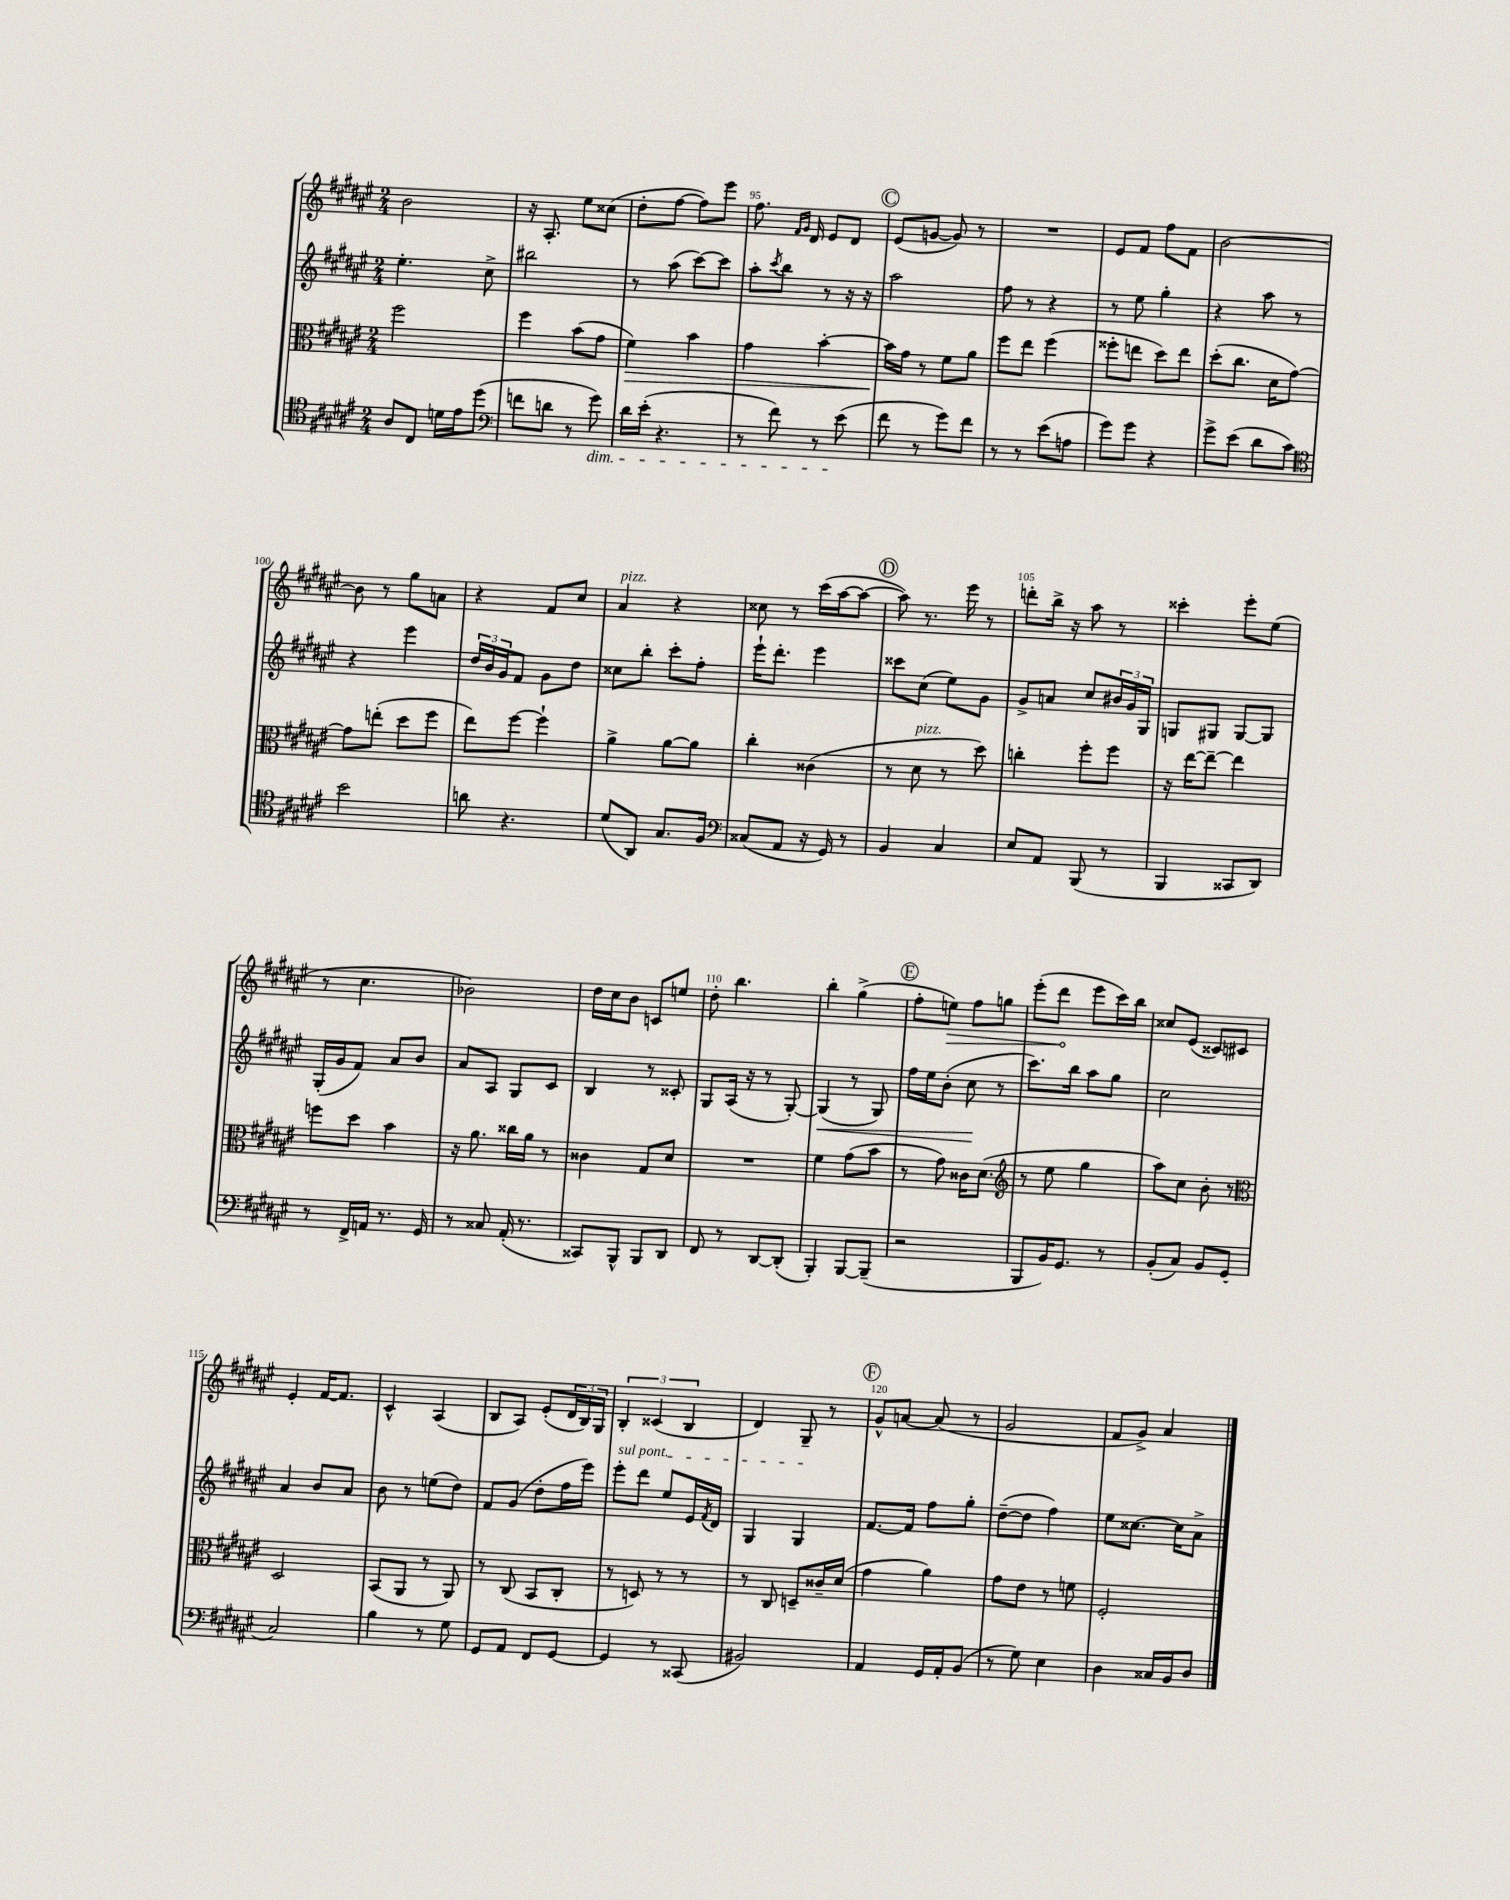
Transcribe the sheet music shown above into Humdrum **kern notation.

**kern	**kern	**kern	**kern
*staff4	*staff3	*staff2	*staff1
*clefC4	*clefC3	*clefG2	*clefG2
*k[f#c#g#d#a#e#]	*k[f#c#g#d#a#e#]	*k[f#c#g#d#a#e#]	*k[f#c#g#d#a#e#]
*M2/4	*M2/4	*M2/4	*M2/4
8A#	2ff#	4.ee#'	2b
8C#	.	.	.
16d	.	.	.
16e#	.	.	.
(8dd#	.	8cc#^	.
=	=	=	=
*clefF4	*	*	*
8f	4ff#	2bb#	16r
.	.	.	8.A#'
8d	.	.	.
8r	(8b	.	8ee#
8g#)	8g#	.	(8cc##
=	=	=	=
16d#	4f#)	8r	8dd#'
(16e#'	.	.	.
4.r	.	(8aa#	[8ff#
.	4b	[8ccc#)	8ff#])
.	.	8ccc#]	8eee#
=	=	=	=
8r	4g#	8aa#'	8.ff#
.	.	8qccc#	.
8f#)	.	8bb	.
.	.	.	16qqf#
.	.	.	16qqg#
.	.	.	16d#
8r	[4b'	8r	8e#
(8e#	.	16r	8d#
.	.	16r	.
=	=	=	=
8f#	16b]	2aa#	(8e#
.	16g#	.	.
8r	8r	.	[8g
8g#)	8f#	.	8g])
8f#	8a#	.	8r
=	=	=	=
8r	8ff#	8ff#	2r
8r	8ee#	8r	.
(8e#	(4ff#	4r	.
8A	.	.	.
=	=	=	=
8g#)	8ff##'	8r	8e#
8g#	8ee	8ee#	8f#
4r	8dd#)	4gg#'	8ff#
.	8ee	.	8f#
=	=	=	=
8g#^	(8dd#'	4r	[2b
(8e#	8.cc#	.	.
8d#	.	8aa#	.
.	16d#	.	.
8c#)	[8g#)	8r	.
=	=	=	=
*clefC4	*	*	*
2b	8g#]	4r	8b]
.	(8ee'	.	8r
.	8dd#	4eee#	8gg#
.	8ff#	.	8a
=	=	=	=
8a	8ee#)	24dd#	4r
.	.	24b	.
.	.	24g#	.
4.r	[8ff#	8f#	.
.	4ff#`]	8g#	8f#
.	.	8dd#	8cc#
=	=	=	=
(8d#	4a#^	8cc##	4a#
8AA#)	.	8bb'	.
8.G#	[8a#	8ccc#'	4r
.	8a#]	8ff#'	.
16F#	.	.	.
=	=	=	=
*clefF4	*	*	*
(8C##	4cc#'	16eee#`	8cc##
.	.	8.ddd#'	.
8AA#	.	.	8r
16r	(4c##	4eee#	(16ccc#
16GG#)	.	.	[16aa#
8r	.	.	8aa#_
=	=	=	=
4BB	8r	8ccc##	8aa#])
.	8d#	(8cc#	8.r
4C#	8r	8ee#)	.
.	.	.	16eee#
.	8dd#)	8g#	8r
=	=	=	=
8E#	4cc'	8g#^	8ddd'
8AA#	.	8a	16bb^
.	.	.	16r
(8BBB	8ff#'	8cc#	8aa#
8r	8ff#	24b#	8r
.	.	24g#	.
.	.	24G#	.
=	=	=	=
4BBB	16r	8G	4ccc##'
.	[16ee#	.	.
.	8ee#~_	8G#	.
8CC##	4ee#]	[8G#	8eee#'
8DD#)	.	8G#]	(8ee#
=	=	=	=
8r	8ff	(16G#'	8r
.	.	16g#	.
16FF#^	8dd#	8f#)	4.cc#
16AA	.	.	.
8.r	4b	8a#	.
.	.	8b	.
16GG#	.	.	.
=	=	=	=
8r	16r	8a#	2b-)
.	8.a#	.	.
8C##	.	8A#	.
(16AA#'	16cc##	8G#	.
8.r	16a#	.	.
.	8r	8c#	.
=	=	=	=
8CC##)	4c##	4B	16dd#
.	.	.	16cc#
8BBB^^	.	.	8b
8BBB	8G#	8r	8c
8DD#	8d#	8c##'	8ee
=	=	=	=
8FF#	2r	8G#	8dd#'
8r	.	(16A#	4.bb
.	.	16r	.
[8DD#	.	8r	.
(8DD#']	.	[8G#')	.
=	=	=	=
4BBB')	4f#	(4G#]	4bb'
[8BBB	(8g#	8r	(4gg#^
(8BBB~]	8b	8G#)	.
=	=	=	=
2r	8r	16ff#	8ff#'
.	.	16ee#	.
.	8g#)	(8b'	8ee)
.	16c##	8cc#	8ff#
.	(8.d#	.	.
.	.	8r	8gg
=	=	=	=
*	*clefG2	*	*
8BBB	8r	8.ccc#)	(8eee#'
16BB)	8ee#	.	8ddd#
8.GG#	.	16bb	.
.	4gg#	8aa#	8eee#
8r	.	8gg#	16ccc#)
.	.	.	16bb
=	=	=	=
(8BB'	8aa#)	2cc#	8cc##
8C#)	8cc#	.	(8e#
8BB	8b'	.	8c##)
(8GG#	8r	.	8c#
=	=	=	=
*	*clefC3	*	*
2C#)	2D#	4a#	4e#'
.	.	8b	[16f#
.	.	.	8.f#]
.	.	8a#	.
=	=	=	=
4B	(8BB	8b	4c#^^
.	8AA#	8r	.
8r	8r	(8ee	(4A#
8G#	8AA#)	8dd#)	.
=	=	=	=
8GG#	8r	8f#	8B
8AA#	(8C#	(8g#	8A#)
8FF#	8BB	8dd#'	(8e#'
[8GG#	8C#'	16ff#	24d#
.	.	.	24B)
.	.	16eee#)	.
.	.	.	24G#
=	=	=	=
4GG#]	8r	8eee#'	6B'
.	8D)	8ddd#	.
.	.	.	(6c##
8r	8r	8ee#	.
.	.	.	6B
(8CC##	8r	16e#	.
.	.	8qf#	.
.	.	16d#	.
=	=	=	=
2BB#)	8r	4G#	4d#)
.	8C#	.	.
.	8D~	4G#	8G#~
.	16c##~	.	8r
.	(16d#	.	.
=	=	=	=
4AA#	4g#	[8.f#	8g#^^
.	.	.	[8a
.	.	16f#]	.
16GG#	4a#)	8ff#	(8a]
16AA#'	.	.	.
(8BB	.	8gg#'	8r
=	=	=	=
8r	8g#	([8dd#~	2g#
8G#)	8e#	8dd#]	.
4E#	8r	4ff#)	.
.	8f	.	.
=	=	=	=
4D#	2F#'	8ee#	8f#
.	.	[8.cc##	8g#^)
16C##	.	.	4a#
16BB	.	16cc##]	.
8D#	.	8a#^	.
==	==	==	==
*-	*-	*-	*-
